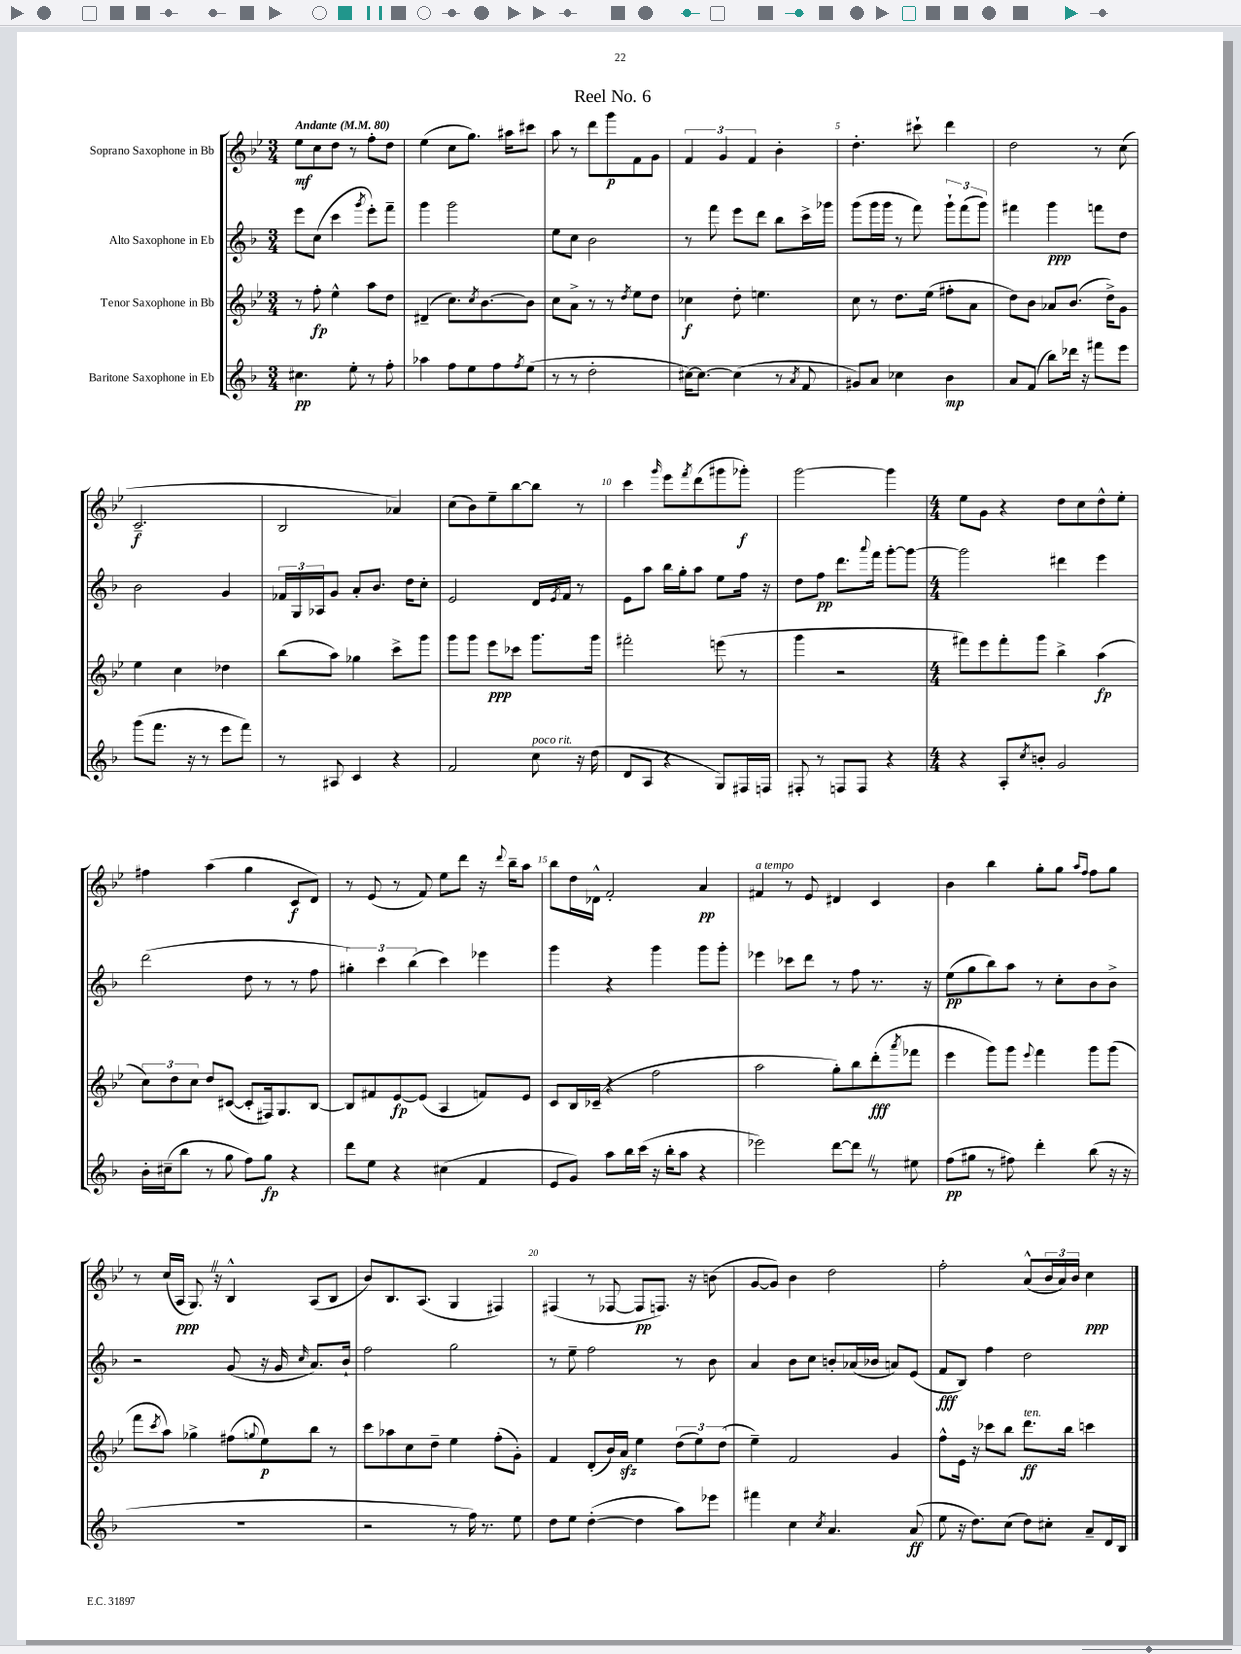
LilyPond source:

\header { title = "Reel No. 6" }
<<
\new StaffGroup <<
\new Staff = "s0" \with { instrumentName = "Soprano Saxophone in Bb" } {
    \clef treble \key bes \major \numericTimeSignature \time 3/4 \tempo "Andante" 4 = 80
    ees''8\mf c''8 d''8 r8 f''8-. d''8 |
    ees''4( c''8 g''8.) ais''16 cis'''8 |
    a''8 r8 d'''8 g'''8\p f'8 g'8 |
    \tuplet 3/2 { f'4 g'4 f'4 } bes'4-. |
    d''4.-. cis'''8-! d'''4 |
    d''2 r8 c''8( |
    c'2.--\f |
    bes2 aes'4) |
    c''8( bes'8) ees''8-- bes''8~ bes''8 r8 |
    c'''4 \grace { g'''16 } ees'''8 \acciaccatura { f'''8 } d'''8( gis'''8 ges'''8-.\f) |
    g'''2~ g'''4 |
    \numericTimeSignature \time 4/4 ees''8 g'8 r4 d''8 c''8 d''8-^ ees''8-. |
    fis''4 a''4( g''4 c'8\f d'8) |
    r8 ees'8( r8 f'8) ees''8 d'''8 r16 \appoggiatura { d'''8 } bes''16-- a''8 |
    bes''8 d''16 des'16-^ f'2-. a'4\pp |
    fis'4^\markup { \italic "a tempo" } r8 ees'8 dis'4 c'4 |
    bes'4 bes''4 g''8-. g''8 \grace { a''16 f''16 } f''8 g''8 |
    r8 c''16( a16\ppp g8.) \once \override BreathingSign.text = \markup { \musicglyph "scripts.caesura.straight" } \breathe r16 bes4-^ a8( bes8 |
    bes'8) bes8. a8.( g4 fis4) |
    fis4( r8 fes8~ fes8\pp f8.) r16 b'8( |
    g'8~ g'8) bes'4 d''2 |
    f''2-. a'8-^( \tuplet 3/2 { bes'16 a'16) bes'16 } c''4\ppp \bar "|." |
}
\new Staff = "s1" \with { instrumentName = "Alto Saxophone in Eb" } {
    \clef treble \key f \major \numericTimeSignature \time 3/4
    e'''8 c''8( c'''4 \acciaccatura { g'''8 } e'''8-.) f'''8-- |
    g'''4 g'''2 |
    e''8 c''8 bes'2 |
    r8 f'''8 e'''8 d'''8 bes''8 c'''16-> ges'''16 |
    g'''8( g'''16 g'''16 r8 f'''8) \tuplet 3/2 { g'''8-! f'''8( g'''8) } |
    fis'''4 g'''4\ppp f'''8 d''8 |
    bes'2 g'4 |
    \tuplet 3/2 { fes'16 g16 aes16 } g'8 a'8-. bes'8. d''16 c''8-. |
    e'2 d'16 \acciaccatura { e'8 } f'16 r8 |
    e'8 a''8 bes''16 g''16-. a''8 e''8 f''16 r16 |
    d''8 f''8\pp d'''8. \appoggiatura { a'''8 } f'''16 g'''8~-. g'''8~ |
    \numericTimeSignature \time 4/4 g'''2 dis'''4 e'''4 |
    d'''2( d''8 r8 r8 f''8 |
    \tuplet 3/2 { gis''4-.) c'''4 bes''4( } c'''4) ees'''4 |
    g'''4 r4 g'''4 g'''8 g'''8-. |
    ees'''4 ces'''8 d'''8 r8 f''8 r8. r16 |
    e''8\pp( g''8 bes''8) a''8 r8 c''8-. bes'8 bes'8-> |
    r2 g'8( r16 g'16 \grace { c''16 } a'8.) bes'16-! |
    f''2 g''2 |
    r8 e''8-- f''2 r8 bes'8 |
    a'4 bes'8 c''8 b'8-. aes'16( bes'16 a'8) e'8( |
    f'8\fff bes8) f''4 d''2 \bar "|." |
}
\new Staff = "s2" \with { instrumentName = "Tenor Saxophone in Bb" } {
    \clef treble \key bes \major \numericTimeSignature \time 3/4
    r8 f''8-.\fp ees''4-^ a''8 d''8 |
    dis'4--( c''8.) \acciaccatura { c''8 } bes'8.~ bes'8 |
    c''8 a'8-> r8 r8 \acciaccatura { d''8 } ees''8 d''8 |
    ces''4\f d''8-. e''4. |
    c''8 r8 d''8. ees''16( fis''8-. a'8 |
    d''8) bes'8 aes'8 bes'8.( d''16->) g'8 |
    ees''4 c''4 des''4 |
    bes''8( a''8) ges''4 c'''8-> g'''8 |
    g'''8 g'''8 ees'''8\ppp ces'''8 g'''8. g'''16 |
    fis'''2-. e'''8( r8 |
    g'''4 r2 |
    \numericTimeSignature \time 4/4 fis'''8) ees'''8 fis'''8-. g'''8 bes''4-> a''4\fp( |
    \tuplet 3/2 { c''8) d''8 c''8 } d''8 cis'8~( cis'8-. fis16) g8. bes8~ |
    bes8 fis'8 ees'8~\fp ees'8( a4 f'8) ees'8 |
    c'8 bes16 ces'16--( r4 f''2 |
    a''2 g''8-.) bes''8 d'''8-.\fff( \acciaccatura { a'''8 } fes'''8 |
    ees'''4 g'''8) g'''8 \appoggiatura { ees'''8 } f'''4 g'''8 g'''8( |
    f'''8 \acciaccatura { c'''8 } a''8) ges''4-> fis''8( \appoggiatura { g''8 } ees''8\p) bes''8 r8 |
    c'''8 aes''8 c''8 d''8-- ees''4 f''8-.( g'8-.) |
    f'4 d'8-.( bes'16) a'16\sfz ees''4 \tuplet 3/2 { d''8( ees''8) d''8( } |
    ees''4--) f'2 g'4 |
    f''8-^ ees'16 r16 ces'''8 bes''8 d'''8.\ff^\markup { \italic "ten." } bes''16 c'''4 \bar "|." |
}
\new Staff = "s3" \with { instrumentName = "Baritone Saxophone in Eb" } {
    \clef treble \key f \major \numericTimeSignature \time 3/4
    cis''4.\pp e''8-. r8 f''8-. |
    aes''4 f''8 e''8 f''8 \acciaccatura { f''8 } e''8( |
    r8 r8 d''2-. |
    cis''16~) cis''8.~ cis''4( r8 \acciaccatura { a'8 } f'8 |
    gis'8) a'8 ces''4 bes'4\mp |
    a'8 f'8( bes''8) des'''16 r16 fis'''8 e'''8 |
    g'''8( f'''8. r16 r8 e'''8 f'''8) |
    r8 ais8 c'4 r4 |
    f'2 c''8^\markup { \italic "poco rit." } r16 d''16( |
    d'8 a8 r4 g8) fis16 f16 |
    fis8-. r8 f8 f8 r4 |
    \numericTimeSignature \time 4/4 r4 a8-. \acciaccatura { c''8 } b'8-. g'2 |
    bes'16-. cis''16--( bes''8 r8 g''8 f''8) g''8\fp r4 |
    d'''8 e''8 r4 cis''4( f'4 |
    e'8 g'8) a''8 bes''16 c'''16( r16 bes''16-. a''8 r4 |
    ees'''2) d'''8~ d'''8 \once \override BreathingSign.text = \markup { \musicglyph "scripts.caesura.straight" } \breathe r8 eis''8 |
    f''8\pp( gis''8 r8 fis''8) d'''4-. bes''8( r16 r16 |
    R1 |
    r2 r8 f''16) r8. e''8 |
    d''8 e''8 d''4~-.( d''4 a''8) ees'''8 |
    fis'''4 c''4 \acciaccatura { c''8 } a'4. a'8\ff( |
    e''8 r16 d''8.) c''8( d''8) cis''8-. a'8-- d'16 bes16 \bar "|." |
}
>>
>>
\layout { \context { \Score \override BarNumber.break-visibility = ##(#f #t #t) barNumberVisibility = #(every-nth-bar-number-visible 5) } }
